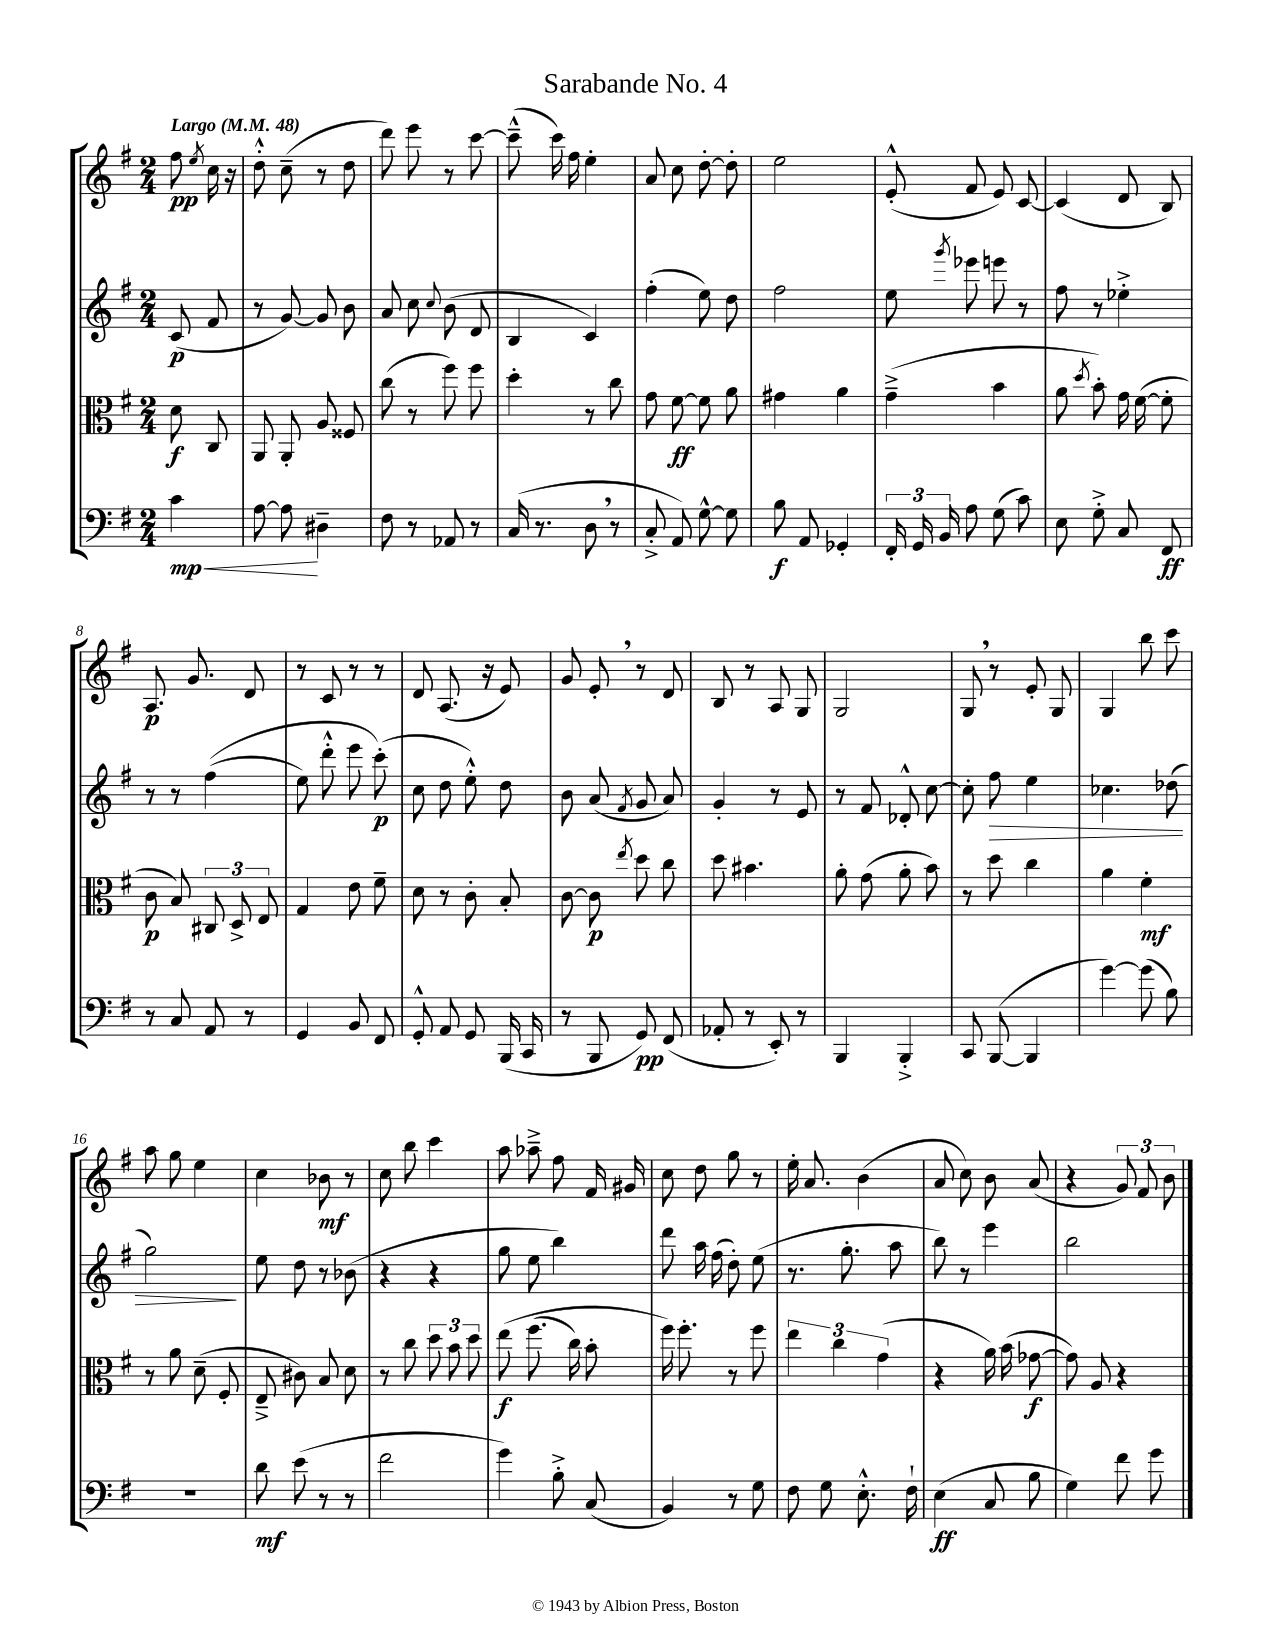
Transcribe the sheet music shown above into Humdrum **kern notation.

**kern	**dynam	**kern	**dynam	**kern	**dynam	**kern	**dynam
*part4	*part4	*part3	*part3	*part2	*part2	*part1	*part1
*staff4	*staff4	*staff3	*staff3	*staff2	*staff2	*staff1	*staff1
*clefF4	*	*clefC3	*	*clefG2	*	*clefG2	*
*k[f#]	*	*k[f#]	*	*k[f#]	*	*k[f#]	*
*M2/4	*	*M2/4	*	*M2/4	*	*M2/4	*
*MM48	*	*MM48	*	*MM48	*	*MM48	*
=	=	=	=	=	=	=	=
!	!	!	!	!	!	!LO:TX:a:B:t=Largo	!
!	!LO:HP:b	!	!	!	!	!	!
4c\	< mp	8d\	f	(8c/	p	8ff#\	pp
.	.	.	.	.	.	8qee/	.
.	.	8C/	.	8f#/	.	16cc\	.
.	.	.	.	.	.	16r	.
=1	=1	=1	=1	=1	=1	=1	=1
[8A\	.	8AA/	.	8r	.	8dd'^^\	.
8A\]	.	8AA'/	.	[8g/)	.	(8cc~\	.
4D#X~\	[	8A/	.	8g/]	.	8r	.
.	.	8F##X/	.	8b\	.	8dd\	.
=2	=2	=2	=2	=2	=2	=2	=2
8F#\	.	(8cc\	.	8a/	.	8ddd\)	.
8r	.	8r	.	8cc\	.	8eee\	.
.	.	.	.	8qqcc/	.	.	.
8AA-X/	.	8ff#\)	.	(8b\	.	8r	.
8r	.	8ff#\	.	8d/	.	[8ccc\	.
=3	=3	=3	=3	=3	=3	=3	=3
(16C/	.	4dd'\	.	4B/	.	(8ccc~^^\]	.
8.r	.	.	.	.	.	.	.
.	.	.	.	.	.	16ccc\)	.
.	.	.	.	.	.	16ff#\	.
8D,\	.	8r	.	4c/)	.	4ee'\	.
8r	.	8cc\	.	.	.	.	.
=4	=4	=4	=4	=4	=4	=4	=4
8C'^/	.	8g\	.	(4ff#'\	.	8a/	.
8AA/)	.	[8f#\	ff	.	.	8cc\	.
[8G^^\	.	8f#\]	.	8ee\)	.	[8dd'\	.
8G\]	.	8a\	.	8dd\	.	8dd'\]	.
=5	=5	=5	=5	=5	=5	=5	=5
8B\	f	4g#X\	.	2ff#\	.	2ee\	.
8AA/	.	.	.	.	.	.	.
4GG-X'/	.	4a\	.	.	.	.	.
=6	=6	=6	=6	=6	=6	=6	=6
24FF#'/	.	(4g~^\	.	8ee\	.	(8e'^^/	.
24GG/	.	.	.	.	.	.	.
24BB/	.	.	.	.	.	.	.
.	.	.	.	8qggg/	.	.	.
8A\	.	.	.	8eee-X\	.	8f#/	.
(8G\	.	4b\	.	8eeen\	.	8e/)	.
8c\)	.	.	.	8r	.	[8c/	.
=7	=7	=7	=7	=7	=7	=7	=7
8E\	.	8a\	.	8ff#\	.	(4c/]	.
.	.	8qdd/	.	.	.	.	.
8G'^\	.	8b'\)	.	8r	.	.	.
8C/	.	16g\	.	4ee-X'^\	.	8d/	.
.	.	([16f#\	.	.	.	.	.
8FF#/	ff	8f#'\]	.	.	.	8B/)	.
!!LO:LB:g=z
=8	=8	=8	=8	=8	=8	=8	=8
8r	.	8c\	p	8r	.	8.A/	p
8C/	.	8B/)	.	8r	.	.	.
.	.	.	.	.	.	8.g/	.
8AA/	.	12C#X/	.	((4ff#\	.	.	.
.	.	12D^/	.	.	.	.	.
8r	.	.	.	.	.	8d/	.
.	.	12E/	.	.	.	.	.
=9	=9	=9	=9	=9	=9	=9	=9
4GG/	.	4G/	.	8ee\)	.	8r	.
.	.	.	.	8ddd'^^\	.	8c/	.
8BB/	.	8e\	.	8eee\	.	8r	.
8FF#/	.	8f#~\	.	(8ccc'\)	p	8r	.
=10	=10	=10	=10	=10	=10	=10	=10
8GG'^^/	.	8d\	.	8cc\	.	8d/	.
8AA/	.	8r	.	8dd\	.	(8.A/	.
8GG/	.	8c'\	.	8ee'^^\)	.	.	.
.	.	.	.	.	.	16r	.
(16BBB/	.	8B'/	.	8dd\	.	8e/)	.
16CC/	.	.	.	.	.	.	.
=11	=11	=11	=11	=11	=11	=11	=11
8r	.	[8c\	.	8b\	.	8g/	.
8BBB/	.	8c\]	p	(8a/	.	8e',/	.
.	.	8qee/	.	8qf#/	.	.	.
8GG/)	pp	8dd\	.	8g/	.	8r	.
(8FF#/	.	8cc\	.	8a/)	.	8d/	.
=12	=12	=12	=12	=12	=12	=12	=12
8AA-X'/	.	8dd\	.	4g'/	.	8B/	.
8r	.	4.b#X\	.	.	.	8r	.
8EE'/)	.	.	.	8r	.	8A/	.
8r	.	.	.	8e/	.	8G/	.
=13	=13	=13	=13	=13	=13	=13	=13
4BBB/	.	8a'\	.	8r	.	2G/	.
.	.	(8g\	.	8f#/	.	.	.
4BBB'^/	.	8a'\	.	8d-X'^^/	.	.	.
.	.	8b\)	.	[8cc\	.	.	.
=14	=14	=14	=14	=14	=14	=14	=14
8CC/	.	8r	.	8cc'\]	.	8G,/	.
!	!	!	!	!	!LO:HP:b	!	!
([8BBB/	.	8dd\	.	8ff#\	>	8r	.
4BBB/]	.	4cc\	.	4ee\	.	8e'/	.
.	.	.	.	.	.	8G/	.
=15	=15	=15	=15	=15	=15	=15	=15
[4g\)	.	4a\	.	4.cc-X\	.	4G/	.
(8g\]	.	4f#'\	mf	.	.	8bb\	.
8B\)	.	.	.	(8dd-X\	.	8ccc\	.
!!LO:LB:g=z
=16	=16	=16	=16	=16	=16	=16	=16
2r	.	8r	.	2gg\)	.	8aa\	.
.	.	8a\	.	.	.	8gg\	.
.	.	(8d~\	.	.	.	4ee\	.
.	.	8F#'/	.	.	.	.	.
.	.	.	.	.	]	.	.
=17	=17	=17	=17	=17	=17	=17	=17
8d\	mf	8E~^/	.	8ee\	.	4cc\	.
(8e\	.	8c#X\)	.	8dd\	.	.	.
8r	.	8B/	.	8r	.	8b-X\	mf
8r	.	8d\	.	(8b-X\	.	8r	.
=18	=18	=18	=18	=18	=18	=18	=18
2f#\	.	8r	.	4r	.	8cc\	.
.	.	8cc\	.	.	.	8bb\	.
.	.	12dd\	.	4r	.	4ccc\	.
.	.	12b\	.	.	.	.	.
.	.	12dd\	.	.	.	.	.
=19	=19	=19	=19	=19	=19	=19	=19
4g\)	.	(8ee\	f	8gg\	.	8aa\	.
.	.	(8.ff#\	.	8ee\	.	8aa-X~^\	.
8B'^\	.	.	.	4bb\)	.	8ff#\	.
.	.	16cc\)	.	.	.	.	.
(8C/	.	8b'\	.	.	.	16f#/	.
.	.	.	.	.	.	16g#X/	.
=20	=20	=20	=20	=20	=20	=20	=20
4BB/)	.	16ff#\)	.	8ddd\	.	8cc\	.
.	.	8.ff#'\	.	.	.	.	.
.	.	.	.	16aa\	.	8dd\	.
.	.	.	.	(16ff#\	.	.	.
8r	.	8r	.	8dd'\)	.	8gg\	.
8G\	.	8ff#\	.	(8ee\	.	8r	.
=21	=21	=21	=21	=21	=21	=21	=21
8F#\	.	6ee\	.	8.r	.	16ee'\	.
.	.	.	.	.	.	8.a/	.
8G\	.	.	.	.	.	.	.
.	.	6cc\	.	.	.	.	.
.	.	.	.	8.gg'\	.	.	.
8.E'^^\	.	.	.	.	.	(4b\	.
.	.	(6g\	.	.	.	.	.
.	.	.	.	8aa\	.	.	.
16F#`\	.	.	.	.	.	.	.
=22	=22	=22	=22	=22	=22	=22	=22
(4E\	ff	4r	.	8bb\)	.	8a/	.
.	.	.	.	8r	.	8cc\)	.
8C/	.	16a\)	.	4eee\	.	8b\	.
.	.	(16b\	.	.	.	.	.
8B\	.	[8g-X\	f	.	.	(8a/	.
=23	=23	=23	=23	=23	=23	=23	=23
4G\)	.	8g-\])	.	2bb\	.	4r	.
.	.	8A/	.	.	.	.	.
8f#\	.	4r	.	.	.	12g/)	.
.	.	.	.	.	.	12f#/	.
8g\	.	.	.	.	.	.	.
.	.	.	.	.	.	12b\	.
==	==	==	==	==	==	==	==
*-	*-	*-	*-	*-	*-	*-	*-
